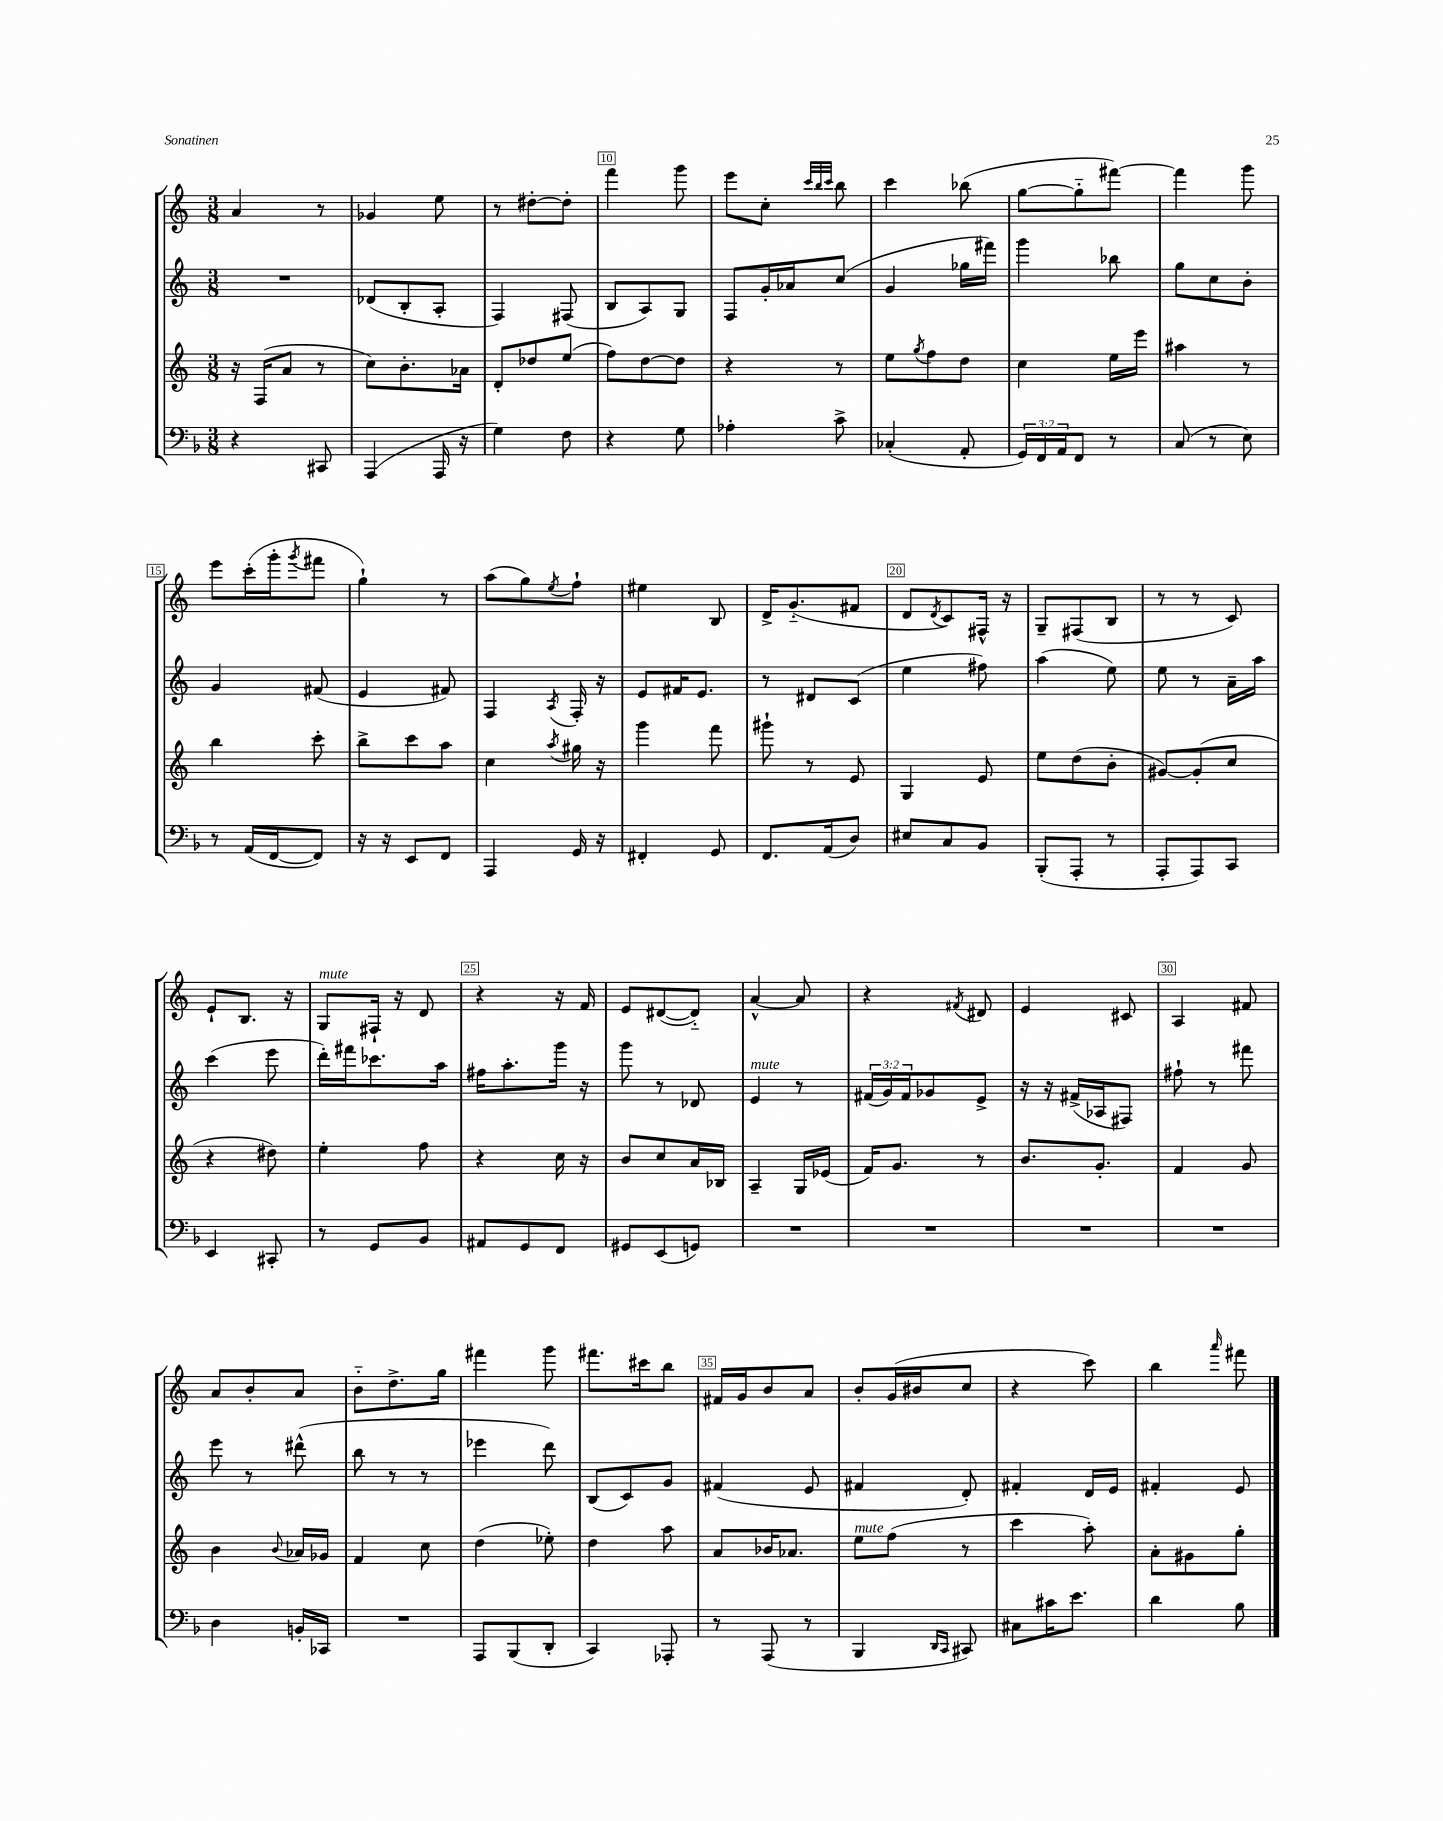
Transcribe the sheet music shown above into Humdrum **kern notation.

**kern	**kern	**kern	**kern
*staff4	*staff3	*staff2	*staff1
*clefF4	*clefG2	*clefG2	*clefG2
*k[b-]	*k[]	*k[]	*k[]
*M3/8	*M3/8	*M3/8	*M3/8
4r	16r	4.r	4a
.	(16F	.	.
.	8a	.	.
8CC#	8r	.	8r
=	=	=	=
(4AAA	8cc)	(8d-	4g-
.	8.b'	8B'	.
16AAA	.	8A'	8ee
16r	16a-	.	.
=	=	=	=
4G)	8d'	4F)	8r
.	8dd-	.	[8dd#'
8F	(8ee	(8F#	8dd#']
=	=	=	=
4r	8ff)	8B	4fff
.	[8dd	8A)	.
8G	8dd]	8G	8ggg
=	=	=	=
4A-'	4r	8F	8eee
.	.	16g'	8cc'
.	.	16a-	.
.	.	.	32qqccc
.	.	.	32qqbb
.	.	.	32qqccc
8c^	8r	(8cc	8bb
=	=	=	=
(4C-'	8ee	4g	4ccc
.	8qgg	.	.
.	8ff	.	.
8AA'	8dd	16gg-	(8bb-
.	.	16fff#)	.
=	=	=	=
24GG)	4cc	4ggg	[8gg
24FF	.	.	.
24AA	.	.	.
8FF	.	.	8gg'~]
8r	16ee	8bb-	[8fff#)
.	16eee	.	.
=	=	=	=
(8C	4aa#	8gg	4fff#]
8r	.	8cc	.
8E)	8r	8b'	8ggg
=	=	=	=
8r	4bb	4g	8eee
(16AA	.	.	(16ccc'
[16FF	.	.	16ggg'
.	.	.	8qggg
8FF])	8ccc'	(8f#	8fff#
=	=	=	=
16r	8bb^	4e	4gg`)
16r	.	.	.
8EE	8ccc	.	.
8FF	8aa	8f#)	8r
=	=	=	=
4AAA	4cc	4F	(8aa
.	.	.	8gg)
.	8qaa	8qA	8qee
16GG	16gg#	16F'	8ff`
16r	16r	16r	.
=	=	=	=
4FF#'	4ggg	8e	4ee#
.	.	16f#	.
.	.	8.e	.
8GG	8fff	.	8B
=	=	=	=
8.FF	8ggg#`	8r	16d^
.	.	.	(8.g'~
.	8r	8d#	.
(16AA	.	.	.
8D)	8e	(8c	8f#
=	=	=	=
8E#	4G	4ee	8d
.	.	.	8qd
8C	.	.	8c)
8BB-	8e	8ff#)	16F#^^
.	.	.	16r
=	=	=	=
(8BBB-'	8ee	(4aa	8G~
8AAA'	(8dd	.	(8F#
8r	8b'	8ee)	8B
=	=	=	=
8AAA'	[8g#)	8ee	8r
8AAA)	(8g#']	8r	8r
8CC	8cc	16a~	8c)
.	.	16aa	.
=	=	=	=
4EE	4r	(4ccc	8e`
.	.	.	8.B
8CC#'	8dd#)	8eee	.
.	.	.	16r
=	=	=	=
8r	4ee'	16ddd')	8G
.	.	16fff#	.
8GG	.	8.ccc-	16F#`
.	.	.	16r
8BB-	8ff	.	8d
.	.	16aa	.
=	=	=	=
8AA#	4r	16ff#	4r
.	.	8.aa'	.
8GG	.	.	.
8FF	16cc	16ggg	16r
.	16r	16r	16f
=	=	=	=
8GG#	8b	8ggg	8e
(8EE	8cc	8r	([8d#
8GG)	16a	8d-	8d#'~])
.	16B-	.	.
=	=	=	=
4.r	4A~	4e	[4a^^
.	16G	8r	8a]
.	(16e-	.	.
=	=	=	=
4.r	16f)	(24f#	4r
.	.	24g)	.
.	8.g	.	.
.	.	24f#	.
.	.	8g-	.
.	.	.	8qf#
.	8r	8e^	8d#
=	=	=	=
4.r	8.b	16r	4e
.	.	16r	.
.	.	(16f#^	.
.	8.g'	16A-	.
.	.	8F#)	8c#
=	=	=	=
4.r	4f	8ff#`	4A
.	.	8r	.
.	8g	8fff#	8f#
=	=	=	=
4D	4b	8eee	8a
.	.	8r	8b'
.	8qqb	.	.
16BB'	16a-	(8ddd#^^	8a
16CC-	16g-	.	.
=	=	=	=
4.r	4f	8bb	8b'~
.	.	8r	8.dd^
.	8cc	8r	.
.	.	.	16gg
=	=	=	=
8AAA	(4dd	4eee-	4fff#
(8BBB-	.	.	.
8DD'	8ee-')	8ddd)	8ggg
=	=	=	=
4CC)	4dd	(8B	8.fff#
.	.	8c)	.
.	.	.	16ccc#
8AAA-'	8aa	8g	8bb
=	=	=	=
8r	8a	(4f#	16f#
.	.	.	16g
(8AAA	16b-	.	8b
.	8.a-	.	.
8r	.	8e	8a
=	=	=	=
4BBB-	8ee	4f#	8b'
.	(8ff	.	(16g
.	.	.	16b#
16qqDD	.	.	.
16qqCC	.	.	.
8CC#)	8r	8d')	8cc
=	=	=	=
8C#	4ccc	4f#'	4r
16c#	.	.	.
8.e	.	.	.
.	8aa')	16d	8ccc)
.	.	16e	.
=	=	=	=
4d	8a'	4f#'	4bb
.	8g#	.	.
.	.	.	16qqaaa
8B-	8gg'	8e	8fff#
==	==	==	==
*-	*-	*-	*-
